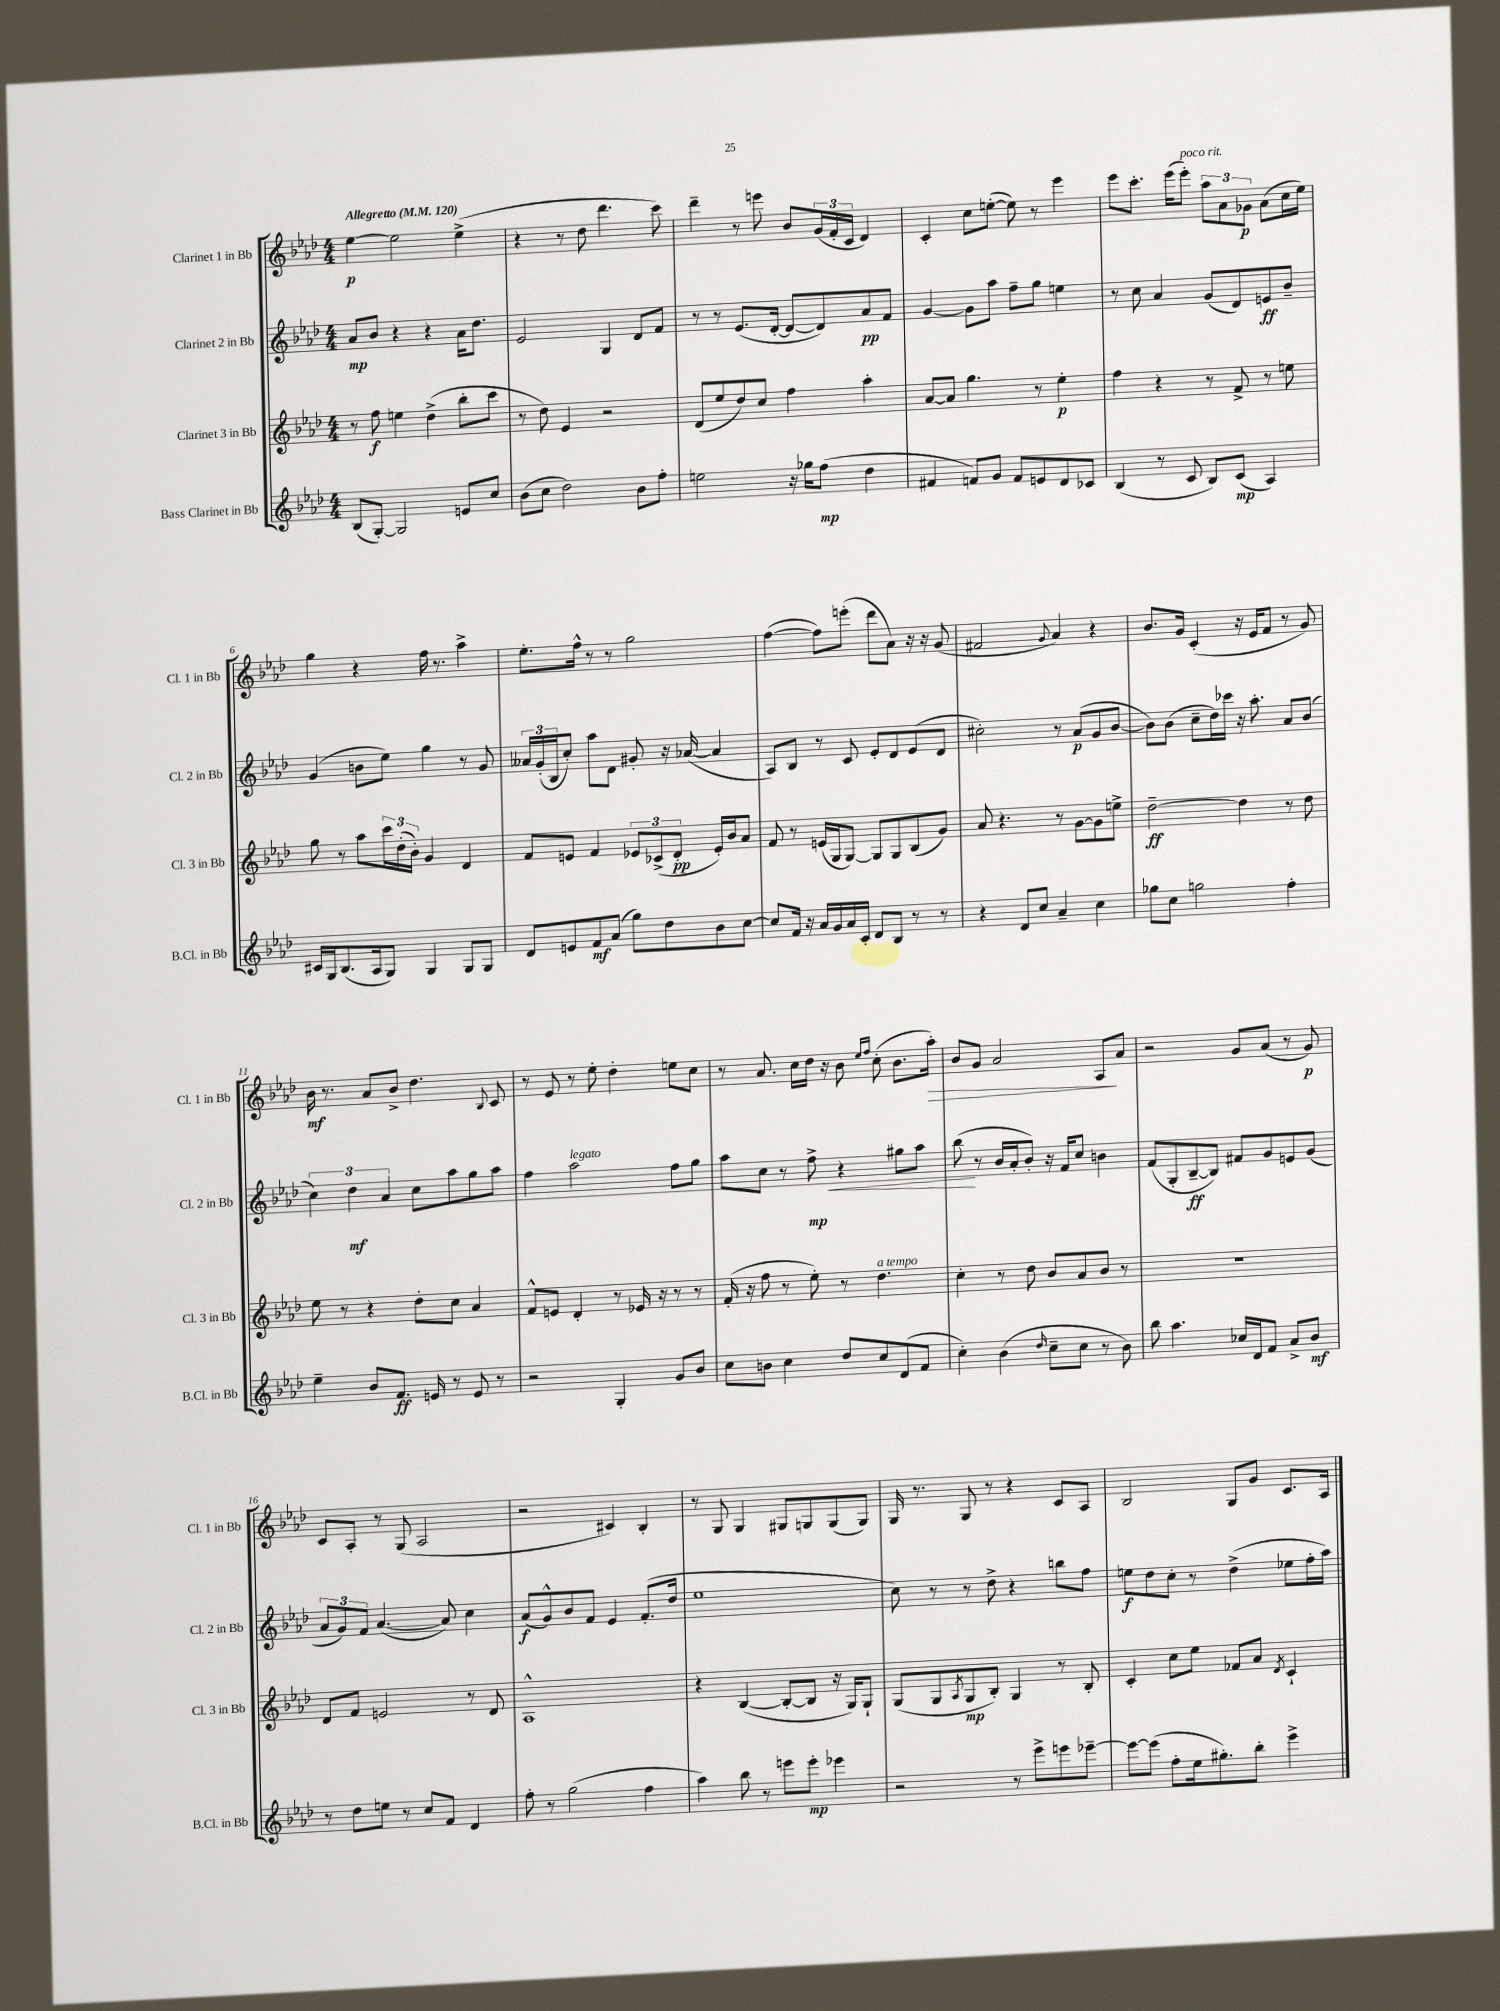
<<
\new StaffGroup <<
\new Staff = "s0" \with { instrumentName = "Clarinet 1 in Bb" shortInstrumentName = "Cl. 1 in Bb" } {
    \clef treble \key aes \major \numericTimeSignature \time 4/4 \tempo "Allegretto" 4 = 120
    ees''4~\p ees''2 ees''4->( |
    r4 r8 des''8 des'''4. c'''8) |
    des'''4-- r8 e'''8 bes'8 \tuplet 3/2 { g'16( f'16-. c'16 } des'4) |
    c'4-. c''8 e''8~-.( e''8) r8 ees'''4 |
    ees'''8 c'''8.-. ees'''16( ees'''8-.^\markup { \italic "poco rit." }) \tuplet 3/2 { aes''8 aes'8 ges'8\p } aes'8( c''16 ees''16) |
    g''4 r4 f''16 r8. aes''4-> |
    ees''8.-. f''16-^ r8 r8 g''2 |
    f''4~( f''8) e'''8-.( des'''8 aes'8) r16 r16 g'8( |
    fis'2 \appoggiatura { g'8 } aes'4) r4 |
    bes'8. g'16 c'4-.( r16 ees'16 f'8 r8 g'8) |
    bes'16\mf r8. aes'8 bes'8-> des''4. \appoggiatura { bes8 } c'8 |
    r8 ees'8 r8 ees''8-. des''4-. e''8 c''8 |
    r8 aes'8. c''16 des''16 r16 bes'8 \grace { ees''16 f''16 } c''8-.( bes'8. aes''16-.\>) |
    bes'8 g'8 aes'2 aes8\! aes'8 |
    r2 g'8 aes'8( r8 g'8\p) |
    c'8 aes8-. r8 g8( aes2 |
    r2 cis'4) bes4-. |
    r8 g8 g4 gis8 g8 g8( g8) |
    g16 r8. g8 r8 r4 c'8 aes8 |
    bes2 g8 g'8 c'8. aes16 \bar "|." |
}
\new Staff = "s1" \with { instrumentName = "Clarinet 2 in Bb" shortInstrumentName = "Cl. 2 in Bb" } {
    \clef treble \key aes \major \numericTimeSignature \time 4/4
    aes'8\mp bes'8 r4 r4 aes'16 des''8. |
    ees'2 g4 des'8 f'8 |
    r8 r8 ees'8.( des'16~-. des'8~ des'8) aes'8\pp f'8 |
    g'4~ g'8 aes''8 f''8-- g''8 e''4 |
    r8 c''8 aes'4 g'8( des'8) e'8\ff bes'8-- |
    g'4( b'8 ees''8) g''4 r8 g'8 |
    \tuplet 3/2 { aeses'16 g'16-.( bes16 } c''8-.) aes''8 des'8 gis'8-. r16 aes'16~( aes'4 |
    aes8) bes8 r8 c'8 ees'8-. des'8 ees'8( des'8 |
    cis''2-.) r8 aes'8\p( g'8 bes'8~ |
    bes'8) bes'8( c''8-- des''16) ces'''16 r16 aes''8.-. aes'8 bes'8( |
    \tuplet 3/2 { c''4) des''4\mf aes'4 } c''8 aes''8 g''8 aes''8 |
    f''4 aes''2^\markup { \italic "legato" } f''8 g''8 |
    aes''8 c''8 r8 f''8->\mp\< r4 gis''8 aes''8 |
    bes''8\!( r8 bes'16 aes'16-. bes'8-.) r16 f'16 c''8 b'4 |
    f'8( g8-. bes8~--\ff bes8) fis'8 g'8 e'8 g'8( |
    \tuplet 3/2 { aes'8 g'8) f'8 } aes'4.~( aes'8) c''4 |
    aes'8\f( g'8-^) bes'8 f'8 ees'4 f'8.-.( des''16 |
    ees''1 |
    c''8) r8 r8 des''8-> r4 b''8 f''8 |
    e''8\f des''8 c''8-. r8 des''4->( ees''8 f''16-. aes''16) \bar "|." |
}
\new Staff = "s2" \with { instrumentName = "Clarinet 3 in Bb" shortInstrumentName = "Cl. 3 in Bb" } {
    \clef treble \key aes \major \numericTimeSignature \time 4/4
    r8 f''8\f e''4 des''4->( bes''8-. c'''8 |
    r8 des''8) ees'4 r2 |
    des'8( ees''8 des''8) c''8 f''4 aes''4-. |
    aes'8~ aes'8 g''4. r8 ees''4-.\p |
    f''4 r4 r8 f'8-> r8 e''8 |
    g''8 r8 aes''8 \tuplet 3/2 { c'''16 des''16-.( bes'16-.) } g'4 des'4 |
    f'8 e'8 f'4 \tuplet 3/2 { ees'8 ces'8->( des'8-.\pp } ees'16-.) bes'16 aes'8 |
    f'8 r8 e'16( g16 g8~) g8 g8 bes8( g'8) |
    aes'8 r4. r8 g'8~ g'8 e''8-> |
    des''2~--\ff des''4 r8 des''8 |
    ees''8 r8 r4 des''8-. c''8 aes'4 |
    f'8-^ e'8 des'4-. r8 ees'16 r16 r8 r8 |
    f'16-.( r16 f''8 r8 ees''8-.) r8 des''4.^\markup { \italic "a tempo" } |
    c''4-. r8 des''8 bes'8 aes'8 bes'8 r8 |
    R1 |
    des'8 f'8 e'2 r8 des'8 |
    aes1-^ |
    r4 bes4~( bes8~-. bes8 r16 g16) g8-! |
    g8( g8 \acciaccatura { aes8 } g8\mp bes8-.) g4 r8 bes8-. |
    c'4-. c''8 ees''8 fes'8 aes'8 \acciaccatura { des'8 } c'4-! \bar "|." |
}
\new Staff = "s3" \with { instrumentName = "Bass Clarinet in Bb" shortInstrumentName = "B.Cl. in Bb" } {
    \clef treble \key aes \major \numericTimeSignature \time 4/4
    bes8( g8~-.) g2 e'8 c''8 |
    bes'8( c''8 des''2) bes'8 f''8-. |
    e''2 r16 ges''16 f''8\mp( des''4 |
    fis'4 f'8) g'8 f'8 e'8 des'8 ces'8 |
    bes4( r8 c'8 bes8) c'8\mp( aes4) |
    cis'16 g16 bes8.( aes16 g8) g4 g8 g8 |
    des'8 e'8 f'8\mf aes'8( g''8) des''8 bes'8 c''8~ |
    c''8 f'16 r16 aes'16 g'16 aes'16 c'16-. des'8 bes8 r8 r8 |
    r4 des'8 c''8 aes'4-- c''4 |
    ges''8 c''8 g''2 f''4-. |
    ees''4-- bes'8 f'8.\ff e'16 r8 e'8 r8 |
    r2 g4-. g'8 bes'8 |
    c''8 b'8 c''4 des''8 c''8 des'8( f'8 |
    c''4-.) bes'4( \grace { des''16 } c''8-- c''8 r8 bes'8) |
    bes''8 aes''4. ces''16 des'16 f'8 aes'8-> bes'8\mf |
    r8 des''8 e''8 r8 c''8 f'8 des'4 |
    f''8-. r8 g''2( f''4 |
    aes''4) bes''8 r8 e'''8 e'''8-.\mp ees'''4 |
    r2 r8 ees'''8-> e'''8 ees'''8~-- |
    ees'''8~ ees'''8( f''8-. ees''16 gis''8.-.) bes''8-. ees'''4-> \bar "|." |
}
>>
>>
